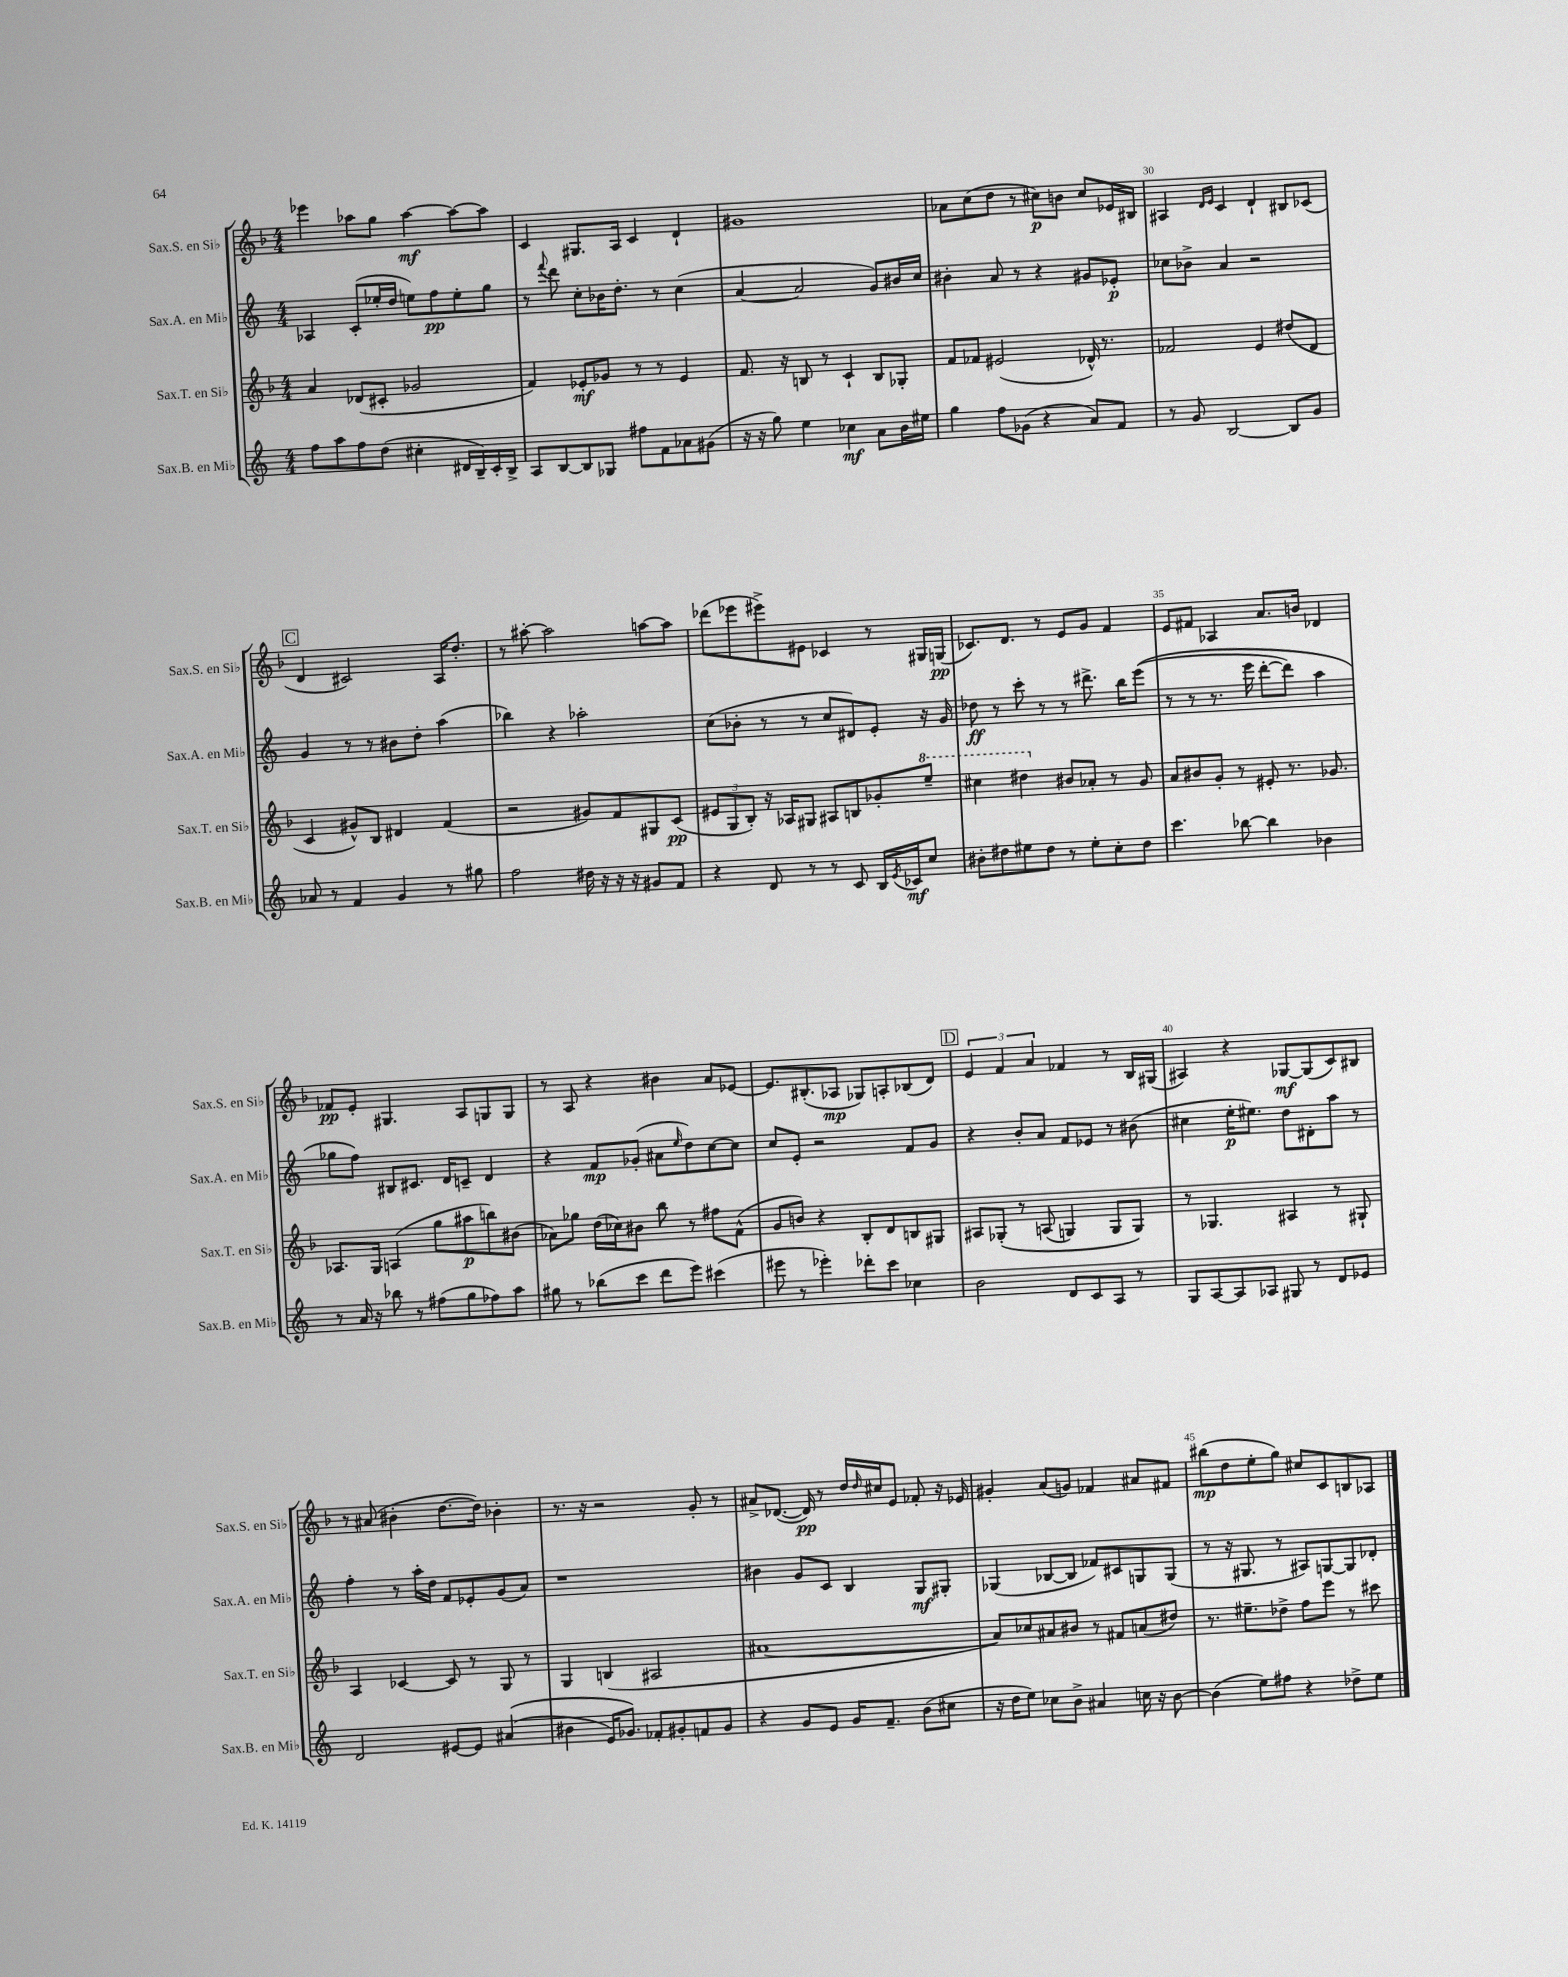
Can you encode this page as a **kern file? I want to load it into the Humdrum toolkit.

**kern	**kern	**kern	**kern
*staff4	*staff3	*staff2	*staff1
*clefG2	*clefG2	*clefG2	*clefG2
*k[]	*k[b-]	*k[]	*k[b-]
*M4/4	*M4/4	*M4/4	*M4/4
8ff	4a	4A-	4eee-
8aa	.	.	.
8ff	(8d-	(8c'	8aa-
(8dd	8c#'	16ee-'	8gg
.	.	16dd	.
4cc#'	2g-	8ee)	[4aa-
.	.	8ff	.
16d#	.	8ee'	8aa-_
16B~)	.	.	.
16c'	.	8gg	8aa-]
16B^	.	.	.
=	=	=	=
8A	4f)	8r	4c
.	.	8qqfff	.
[8B	.	8ddd	.
8B]	8e-'	8cc'	8.G#
8G-	8g-	16b-	.
.	.	8.dd'	16A
8ff#	8r	.	4c
8f	8r	8r	.
8a-	4e-	(4cc	4d`
(8g#	.	.	.
=	=	=	=
16r	8.f	[4a	1g#
16r	.	.	.
8gg)	.	.	.
.	16r	.	.
4ee	8B	2a]	.
.	8r	.	.
4cc-	4c`	.	.
8a	8B	8g)	.
16b	8G-'	16b#	.
16ee#	.	16cc	.
=	=	=	=
4gg	8f	4b#'	8a-
.	8f-	.	(8cc
8ff	(2e#	8a	8dd
(8g-	.	8r	8r
4r	.	4r	8cc#)
.	.	.	8b
8a)	16d-^^)	8g#	8cc#
.	8.r	.	.
8f	.	8e-'	16e-
.	.	.	16B#
=	=	=	=
8r	2f-	8cc-	4A#
8g	.	8b-^	.
.	.	.	16qqd
.	.	.	16qqe
[2B	.	4a	4c
.	4e	2r	4d`
8B]	(8dd#	.	8B#
8g	8d	.	(8c-
=	=	=	=
8a-	4c	4g	4d
8r	.	.	.
4f	8g#^^)	8r	2c#)
.	8B-	8r	.
4g	4d#	8b#	.
.	.	8dd'	.
8r	(4f	(4aa	16A
.	.	.	8.dd'
8gg#	.	.	.
=	=	=	=
2ff	2r	4bb-)	8r
.	.	.	[8aa#'
.	.	4r	2aa#]
16dd#	8g#)	2aa-'	.
16r	.	.	.
16r	8f	.	.
16r	.	.	.
8g#	8G#	.	[8aa
8f	(8c	.	8aa]
=	=	=	=
4r	12e#	(8cc	(8ddd-
.	12G	.	.
.	.	8b-'	8eee-
.	12B-')	.	.
8d	16r	8r	8eee#^)
.	16A-	.	.
8r	8G#	8r	8e#
8r	8A#	8cc	4c-
8c	8B	8d#)	.
16B	8g-'	8e'	8r
8qe	.	.	.
16c-	.	.	.
8cc	8eee~	16r	16G#
.	.	16g	(16G
=	=	=	=
8b#'	4ccc#	8dd-	8.c-)
8dd#	.	8r	.
.	.	.	8.d
8ee#	4ddd#	8ccc'	.
8dd#	.	8r	8r
8r	8b#	8r	8e
8ee#'	8a-'	8.ddd#^	8g
8cc'	8r	.	4f
.	.	16bb	.
8dd#	8g	&((8eee	.
=	=	=	=
4.ccc	8a	8r	8e
.	8b#	8r	8f#
.	8g'	8.r	4A-
[8bb-	8r	.	.
.	.	16eee	.
4bb-]	8e#'	[8ddd'	8.a
.	8.r	8ddd])	.
.	.	.	16b
4b-	.	4aa	4d-
.	8.g-	.	.
=	=	=	=
8r	8.A-	8gg-	8f-
16a	.	8ff&)	8e'
16r	16G	.	.
8bb-	(4A	8B#	4.G#
8r	.	8.c#	.
(8ff#	8gg	.	.
.	.	16d	.
8gg	8aa#	8c~	8A
8ff-)	8bb)	4d	8G
8aa	(8b#	.	8G
=	=	=	=
8gg#	8a-)	4r	8r
8r	8gg-	.	8A
(8bb-	(16dd	8f	4r
.	16cc-)	.	.
8ccc	8b#	(8g-'	.
8ddd	8bb-	8a#	4b#
.	.	16qqee	.
8eee)	8r	8dd)	.
(4ccc#	8ff#	[8cc	8a
.	(8f^^	8cc]	[8e-
=	=	=	=
8eee#	8g	8cc	8.e-]
8r	8b)	8e'	.
.	.	.	(8.B#'
4eee-')	4r	2r	.
.	.	.	8A-
8ddd-'	8B-'	.	8G-)
8ccc	8d	.	8A'
4cc-	8B	8f	(8B-
.	8G#	8g	8d)
=	=	=	=
2b	8A#	4r	6e
.	&(8G-'	.	.
.	.	.	6f
.	8r	8b'	.
.	.	.	6a
.	(8A	8a	.
8d	4G)	8f	4f-
8c	.	8e-	.
8A	8G	8r	8r
8r	8G&)	(8b#	16B-
.	.	.	(16G#
=	=	=	=
8G	8r	4cc#	4A#)
[8A	4.G-	.	.
8A]	.	16ee'	4r
.	.	8.ee#)	.
8A-	.	.	.
8G#	4A#	8dd	[8G-
8r	.	8d#'	(8G-]
8d	8r	8aa	8c)
8e-	8G#`	8r	8B#
=	=	=	=
2d	4A	4ff'	8r
.	.	.	(8a#
.	[4c-	8r	4b#'
.	.	16aa'	.
.	.	16dd	.
[8e#	8c-]	8f	[8.dd
8e#]	8r	8e-'	.
.	.	.	16dd])
&((4a#	8G	(8g	4b-'
.	8r	8a)	.
=	=	=	=
4b#	4G	1r	8.r
.	.	.	16r
16e)	(4B	.	2r
8.g-&)	.	.	.
8f-'	2A#	.	.
8g#'	.	.	.
8f	.	.	8g'
8g#	.	.	8r
=	=	=	=
4r	[1a#	4b#	8a#^
.	.	.	([8.d-
8g	.	8g	.
.	.	.	16d-])
8e	.	8c	8r
16g	.	4B	16dd
.	.	.	16qqdd
8.f~	.	.	16cc#
.	.	.	8e
(8b	.	8G	8f-'
8cc#	.	8G#'	16r
.	.	.	16e-
=	=	=	=
16r	8a#])	(4G-	4g#'
16dd	.	.	.
8ee)	8cc-	.	.
8cc-	8a#	[8B-	(8a
8b^	8b#	8B-]	8g)
4a#	8r	8f-)	4f-
.	8f#	8c#	.
16cc	(8a	8G	8a#
16r	.	.	.
[8b	8dd#)	(8G	8f#
=	=	=	=
(4b]	8.r	8r	(8bb#
.	.	16r	8dd
.	8.ee#~	8.G#	.
8ee)	.	.	8ee'
8ff#	8dd-^	8r	8gg)
4r	8ff	8A#)	8cc#
.	8eee	[8G	8c
8dd-^	8r	8G]	8B
8ee	8ccc#	8d-'	8A-
==	==	==	==
*-	*-	*-	*-
